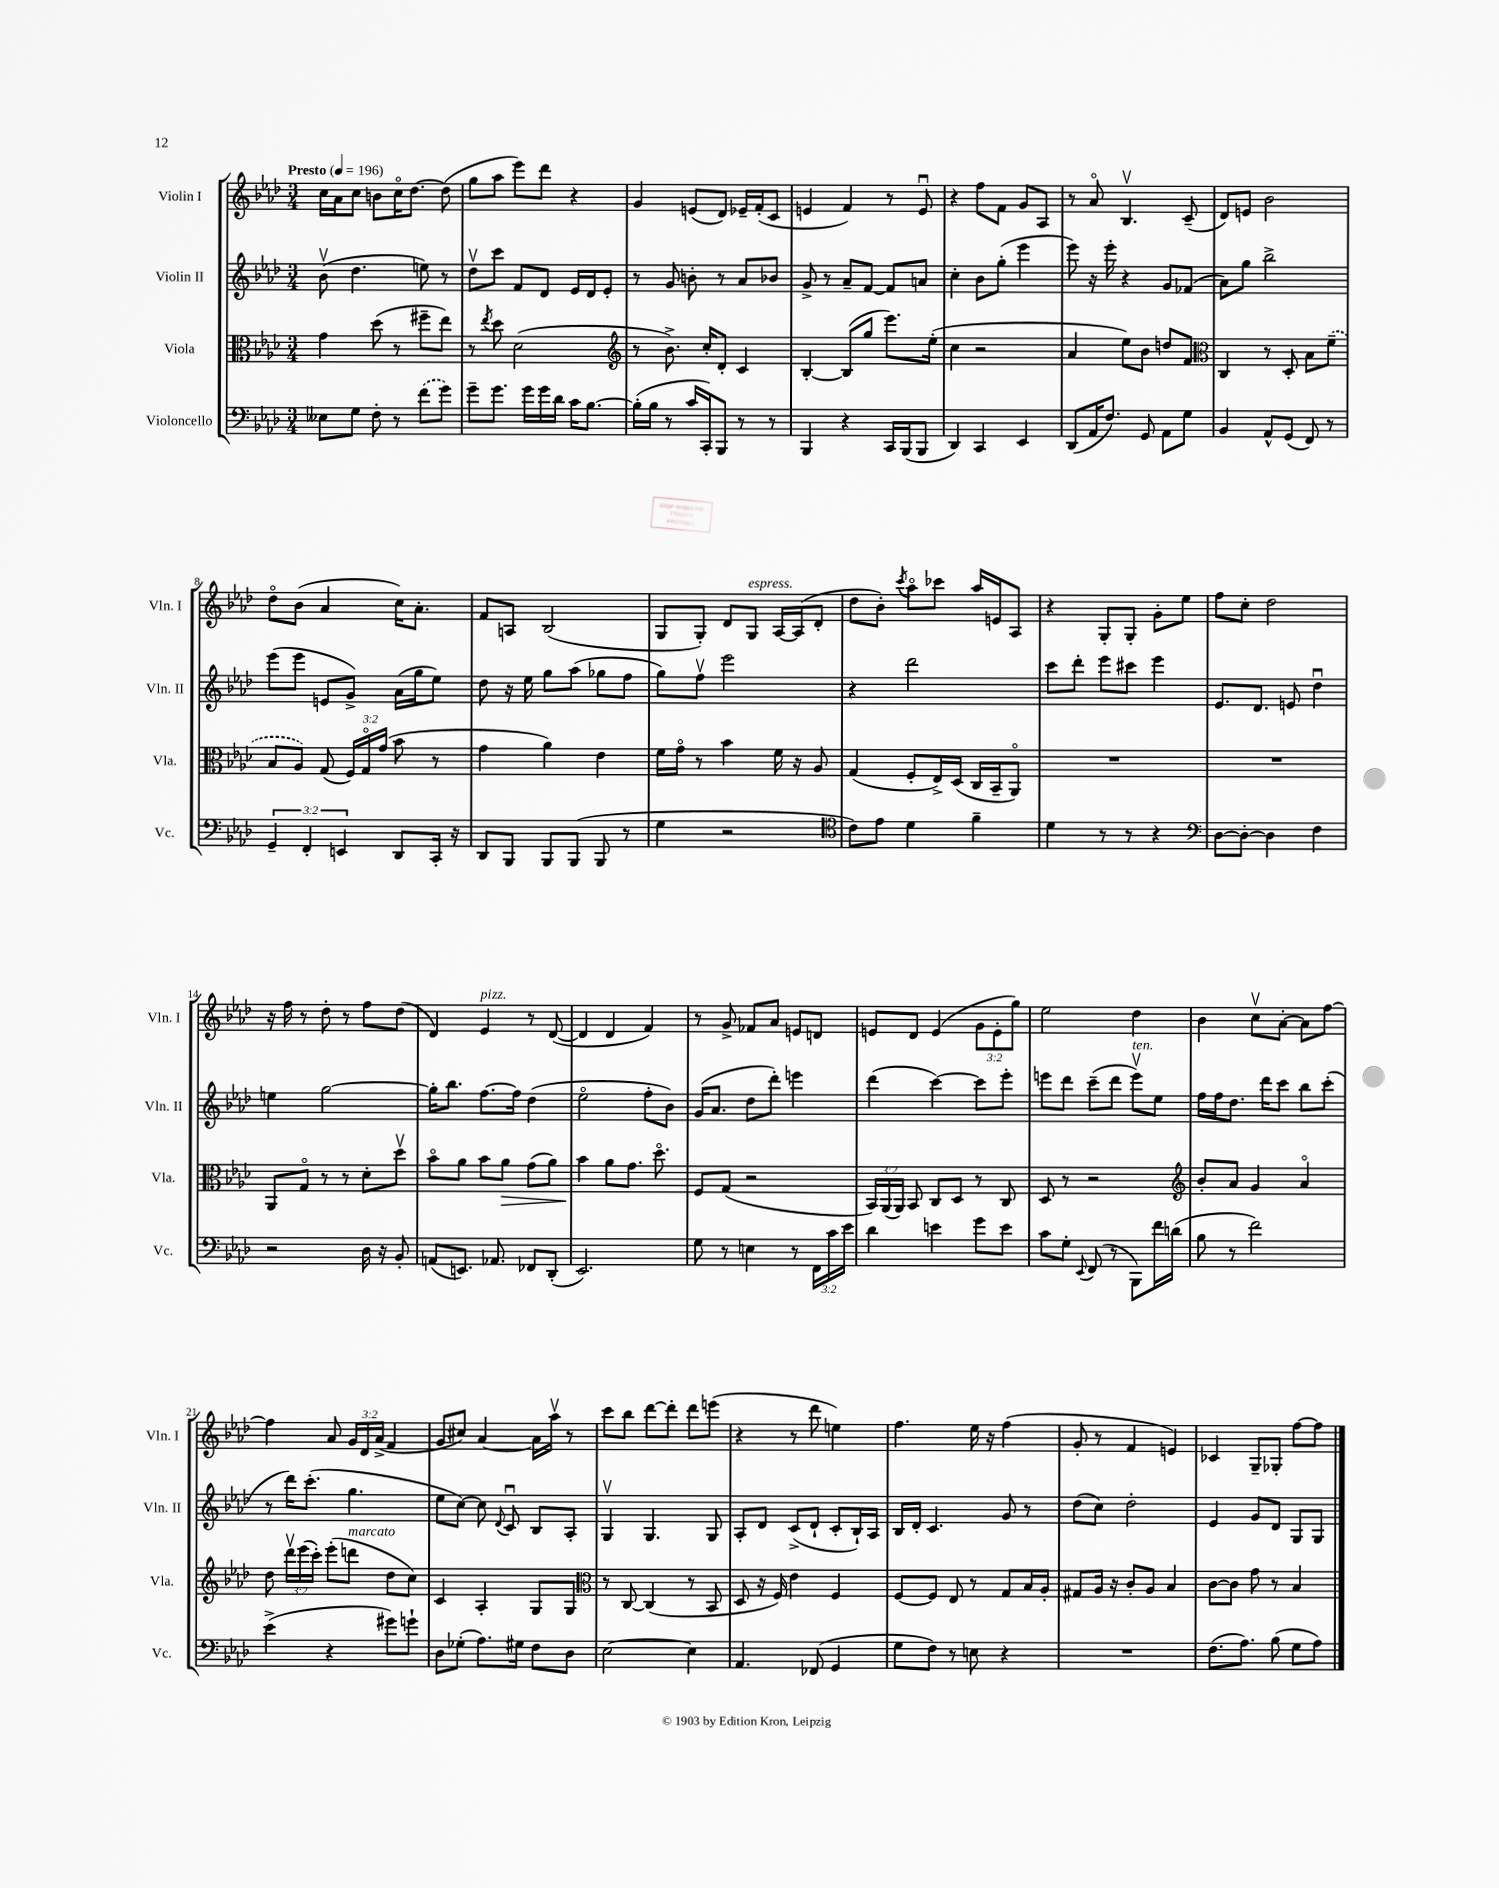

**kern	**kern	**dynam	**kern	**kern
*part4	*part3	*part3	*part2	*part1
*staff4	*staff3	*staff3	*staff2	*staff1
*I"Violoncello	*I"Viola	*	*I"Violin II	*I"Violin I
*I'Vc.	*I'Vla.	*	*I'Vln. II	*I'Vln. I
*clefF4	*clefC3	*	*clefG2	*clefG2
*k[b-e-a-d-]	*k[b-e-a-d-]	*	*k[b-e-a-d-]	*k[b-e-a-d-]
*M3/4	*M3/4	*	*M3/4	*M3/4
*MM196	*MM196	*	*MM196	*MM196
=1	=1	=1	=1	=1
!	!	!	!	!LO:TX:a:B:t=Presto
8E--X\L	4g\	.	(8b-v\	16cc\LL
.	.	.	.	16a-\J
8G\J	.	.	4.dd-\	8cc\J
8F'\	(8dd-\	.	.	8bn\L
8r	8r	.	.	16cc\K
.	.	.	.	[8.dd-\J
(8f\L	8ff#X~\L	.	8een\)	.
8g\J)	8ee-\J)	.	8r	(8dd-\]
=2	=2	=2	=2	=2
8g~\L	8r	.	8dd-v\L	8gg\L
.	8qee-/	.	.	.
8.g\J	8dd-\	.	8ccc\J	8aa-\J
.	(2d-\	.	8f/L	8eee-\L)
16g\LL	.	.	.	.
16g\	.	.	8d-/J	8ddd-\J
16d-\JJ	.	.	.	.
16c\KL	.	.	16e-/LL	4r
[8.B-\J	.	.	16d-/J	.
.	.	.	8e-'/J	.
=3	=3	=3	=3	=3
*	*clefG2	*	*	*
(16B-'\LL]	8r	.	8r	4g/
16B-\JJ	.	.	.	.
8r	8.b-^\)	.	8g/	.
16c/LL	.	.	8bn'\	(8en/L
16CC'/J)	16cc'/KL	.	.	.
8BBB-/J	8d-'/J	.	8r	8d-/J)
8r	4c/	.	8a-/L	16e-X~/LL
.	.	.	.	(16f'/J
8r	.	.	8b-X/J	8c/J
=4	=4	=4	=4	=4
4BBB-/	[4B-'/	.	8g^/	4en/
.	.	.	8r	.
4r	(8B-/L]	.	8a-~/L	4f/)
.	8gg/J	.	[8f/J	.
16CC/LL	8.eee-\L)	.	8f/L]	8r
(16BBB-/J	.	.	.	.
8BBB-/J	.	.	8an/J	8eu/
.	(16ee-'\Jk	.	.	.
=5	=5	=5	=5	=5
4DD-/)	4cc\	.	4cc'\	4r
4CC/	2r	.	8b-\L	8ff\L
.	.	.	(8gg'\J	8f\J
4EE-/	.	.	4eee-\	8g/L
.	.	.	.	8A-/J
=6	=6	=6	=6	=6
(8DD-/L	4a-/	.	8eee-\)	8r
16AA-/K	.	.	16r	8a-/
8.F/J)	.	.	16eee-'\	.
.	8ee-\L)	.	4r	4.B-v/
8GG/	8b-\J	.	.	.
8AA-\L	8ddn/L	.	8g/L	.
8G\J	8f/J	.	(8f-X/J	(8c~/
=7	=7	=7	=7	=7
*	*clefC3	*	*	*
4BB-/	4C/	.	8a-\L)	8d-/L)
.	.	.	8gg\J	8en/J
8AA-^^/L	8r	.	2bb-^\	2b-\
(8GG/J	8D-'/	.	.	.
8FF/)	8B-\L	.	.	.
8r	(8f~\J	.	.	.
!!LO:LB:g=z
=8	=8	=8	=8	=8
6GG~/	8B-/L	.	(8eee-\L	8dd-\L
.	8A-/J)	.	8eee-\J	(8b-\J
6FF'/	.	.	.	.
.	(8G/	.	8en/L	4a-/
6EEn/	.	.	.	.
.	24F/LL)	.	8g^/J)	.
.	24G/	.	.	.
.	(24g/JJ	.	.	.
8DD-/L	8b-\	.	(16a-\LL	16cc\KL)
.	.	.	16gg\J	8.a-'\J
16CC'/Jk	8r	.	8ee-\J)	.
16r	.	.	.	.
=9	=9	=9	=9	=9
8DD-/L	4g\	.	8dd-\	8f/L
8BBB-/J	.	.	16r	8An/J
.	.	.	16ee-\	.
8BBB-/L	4a-\)	.	8gg\L	(2B-/
(8BBB-/J	.	.	(8aa-\J	.
8BBB-/	4e-\	.	8gg-X\L	.
8r	.	.	8ff\J	.
=10	=10	=10	=10	=10
4G\	16f\LL	.	8gg\L)	8G/L
.	16g\JJ	.	.	.
.	8r	.	8ffv\J	8G'/J)
2r	4b-\	.	2eee-\	8d-/L
!	!	!	!	!LO:TX:a:i:t=espress.
.	.	.	.	8G/J
.	16f\	.	.	[16A-/LL
.	16r	.	.	(16A-/J]
.	8A-/	.	.	8d-'/J
=11	=11	=11	=11	=11
*clefC4	*	*	*	*
8c\L)	(4G/	.	4r	8dd-\L
8e-\J	.	.	.	8b-'\J)
.	.	.	.	8qccc/
4d-\	8F'/L	.	2ddd-\	8aa-\L
.	16E-^/L)	.	.	8ccc-X\J
.	(16D-/JJ	.	.	.
4f~\	16C/LL	.	.	16aa-/LL
.	16BB-~/J	.	.	16en/J
.	8AA-/J)	.	.	8A-/J
=12	=12	=12	=12	=12
4d-\	2.r	.	8ccc\L	4r
.	.	.	8ddd-'\J	.
8r	.	.	8eee-\L	8G'/L
8r	.	.	8ccc#X\J	8G'/J
4r	.	.	4eee-\	8g'\L
.	.	.	.	8ee-\J
=13	=13	=13	=13	=13
*clefF4	*	*	*	*
[8D-\L	2.r	.	8.e-/L	8ff\L
8D-'\J_	.	.	.	8cc'\J
.	.	.	8.d-/J	.
4D-\]	.	.	.	2dd-\
.	.	.	8en/	.
4F\	.	.	4dd-u\	.
!!LO:LB:g=z
=14	=14	=14	=14	=14
2r	8AA-/L	.	4een\	16r
.	.	.	.	16ff\
.	8G/J	.	.	8r
.	8r	.	[2gg\	8dd-'\
.	8r	.	.	8r
16D-\	8d-'\L	.	.	8ff\L
16r	.	.	.	.
8BB-'/	8dd-v\J	.	.	(8dd-\J
=15	=15	=15	=15	=15
(8AAn/L	8b-\L	.	16gg'\KL]	4d-/)
.	.	.	8.bb-\J	.
8.EEn/J)	8a-\J	.	.	.
!	!	!	!	!LO:TX:a:i:t=pizz.
.	8b-\L	.	[8.ff\L	4e-/
8.AA-X/	.	.	.	.
!	!	!LO:HP:b	!	!
.	8a-\J	>	.	.
.	.	.	16ff\Jk]	.
8FF-X/L	(8g\L	.	(4dd-\	8r
(8DD-'/J	8a-\J)	.	.	([8d-/
=16	=16	=16	=16	=16
2.EE-/)	4b-\	.	2ee-\	4d-/]
.	8a-\L	]	.	4d-/
.	8.g\J	.	.	.
.	.	.	8ff'\L	4f/)
.	8.dd-\	.	.	.
.	.	.	8b-\J)	.
=17	=17	=17	=17	=17
8G\	8F/L	.	(16g/KL	8r
.	.	.	8.a-/J	.
8r	(8G/J	.	.	8g^/
4En\	2r	.	8dd-\L	8f-X/L
.	.	.	8ddd-'\J)	8a-/J
8r	.	.	4eeen\	8en/L
24FF\LL	.	.	.	8dn/J
24c\	.	.	.	.
24e-\JJ	.	.	.	.
=18	=18	=18	=18	=18
4d-\	24BB-/LL)	.	(4ddd-\	8en/L
.	(24AA-/	.	.	.
.	24AA-/JJ)	.	.	.
.	8BB-/	.	.	8d-/J
4en\	8C/L	.	[4ccc\)	(4e/
.	8D-/J	.	.	.
8g\L	8r	.	8ccc\L]	12g\L
.	.	.	.	12e'\
8e\J	8C/	.	8eee-'\J	.
.	.	.	.	12gg\J)
=19	=19	=19	=19	=19
8c\L	8D-/	.	8eeen\L	2ee-\
8G'\J	8r	.	8ddd-\J	.
8qqEE-/	.	.	.	.
(8FF/	2r	.	(8ccc~\L	.
8r	.	.	8ddd-\J	.
!	!	!	!LO:TX:a:i:t=ten.	!
8BBB-\L)	.	.	8eeev\L)	4dd-\
16f\L	.	.	8ee-\J	.
(16dn\JJ	.	.	.	.
=20	=20	=20	=20	=20
*	*clefG2	*	*	*
8B-\	8b-'/L	.	16ff\LL	4b-\
.	.	.	16ff\J	.
8r	8a-/J	.	8.dd-\J	.
2f\)	4g/	.	.	8ccv\L
.	.	.	16ddd-\KL	.
.	.	.	8ccc\J	[8a-'\J
.	4a-/	.	8bb-\L	8a-\L]
.	.	.	(8ccc'\J	[8ff\J
!!LO:LB:g=z
=21	=21	=21	=21	=21
(4e-^\	8dd-\	.	8r	4ff\]
.	24ddd-v\LL	.	16ddd-\KL)	.
.	(24eee-\	.	.	.
.	.	.	(8.ccc'\J	.
.	24ccc'\JJ)	.	.	.
4r	(8eee-'\L	.	.	8a-/
!	!LO:TX:a:i:t=marcato	!	!	!
.	8dddn\J	.	4.gg\	24g/LL
.	.	.	.	24d-/
.	.	.	.	(24a-^/JJ
8g#X\L)	8dd-\L	.	.	4f/
8gn`\J	8cc\J)	.	.	.
=22	=22	=22	=22	=22
8D-\L	4c/	.	8ee-\L	8g/L
(8G-X'\J	.	.	[8cc\J)	8cc#X/J)
8.A-\L)	4A-'/	.	8cc\]	[4a-/
.	.	.	8qqd-/	.
.	.	.	8cu/	.
16G#X\Jk	.	.	.	.
8F\L	8G/L	.	8B-/L	16a-\LL]
.	.	.	.	16aa-v\JJ
8D-\J	8G/J	.	8A-'/J	8r
=23	=23	=23	=23	=23
*	*clefC3	*	*	*
[2E-\	8r	.	4Gv/	8ccc\L
.	[8C/	.	.	8bb-\J
.	(4C/]	.	4.G/	[8ddd-\L
.	.	.	.	8ddd-'\J]
4E-\]	8r	.	.	8ddd-\L
.	8BB-/	.	8G/	(8eeen\J
=24	=24	=24	=24	=24
4.AA-/	8D-/	.	8A-'/L	4r
.	16r	.	8d-/J	.
.	16F/)	.	.	.
.	4e-\	.	(8c^/L	8r
(8FF-X/	.	.	8d-`/J	8ddd-\
4GG/	4F/	.	8c'/L	4een\)
.	.	.	16B-`/L)	.
.	.	.	16A-/JJ	.
=25	=25	=25	=25	=25
8G\L	[8F/L	.	16B-/LL	4.ff\
.	.	.	16d-'/JJ	.
8F\J)	8F/J]	.	4.c/	.
8r	8E-/	.	.	.
8En\	8r	.	.	16ee-\
.	.	.	.	16r
4r	8G/L	.	8g/	(4ff\
.	16B-/L	.	8r	.
.	16A-'/JJ	.	.	.
=26	=26	=26	=26	=26
2.r	8G#X/L	.	(8dd-\L	8g'/
.	16A-/Jk	.	8cc\J)	8r
.	16r	.	.	.
.	8c'/L	.	2dd-'\	4f/
.	8A-/J	.	.	.
.	4B-/	.	.	4en/)
=27	=27	=27	=27	=27
(8.F\L	[8c\L	.	4e-/	4c-X/
.	8c\J]	.	.	.
8.A-\J)	.	.	.	.
.	8g\	.	8g/L	8G~/L
(8B-\	8r	.	8d-/J	8G-X'/J
8G\L	4B-/	.	8G/L	[8ff\L
8A-\J)	.	.	8G/J	8ff\J]
==	==	==	==	==
*-	*-	*-	*-	*-
